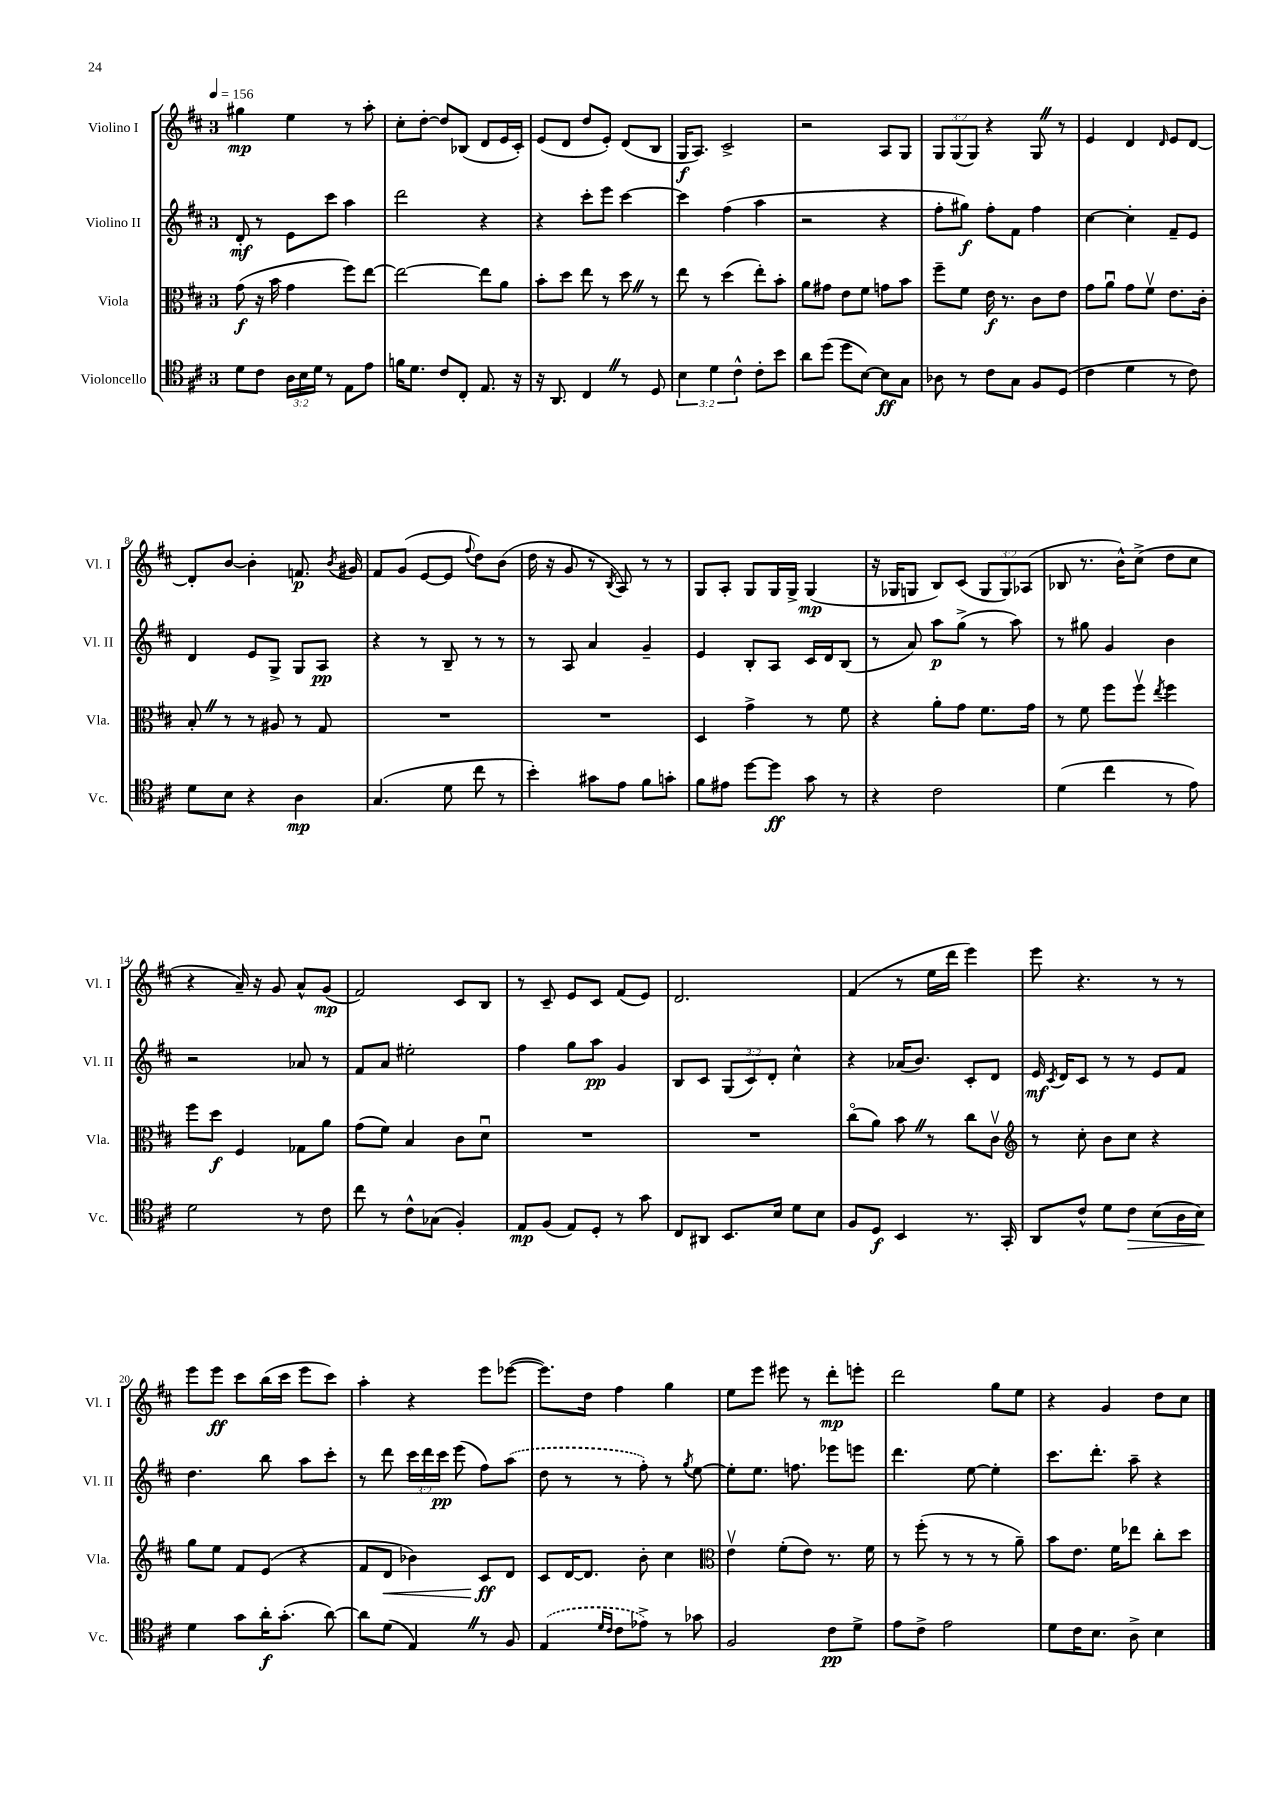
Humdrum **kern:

**kern	**dynam	**kern	**dynam	**kern	**dynam	**kern	**dynam
*part4	*part4	*part3	*part3	*part2	*part2	*part1	*part1
*staff4	*staff4	*staff3	*staff3	*staff2	*staff2	*staff1	*staff1
*I"Violoncello	*	*I"Viola	*	*I"Violino II	*	*I"Violino I	*
*I'Vc.	*	*I'Vla.	*	*I'Vl. II	*	*I'Vl. I	*
*clefC4	*	*clefC3	*	*clefG2	*	*clefG2	*
*k[f#c#]	*	*k[f#c#]	*	*k[f#c#]	*	*k[f#c#]	*
*M3/4	*	*M3/4	*	*M3/4	*	*M3/4	*
*MM156	*	*MM156	*	*MM156	*	*MM156	*
=1	=1	=1	=1	=1	=1	=1	=1
8d\L	.	(8g\	f	8d'/	mf	4gg#X\	mp
8c#\J	.	16r	.	8r	.	.	.
.	.	16b\	.	.	.	.	.
24A\LL	.	4g\	.	8e\L	.	4ee\	.
24B\	.	.	.	.	.	.	.
24d\JJ	.	.	.	.	.	.	.
8r	.	.	.	8ccc#\J	.	.	.
8E\L	.	8ff#\L)	.	4aa\	.	8r	.
8e\J	.	[8ee\J	.	.	.	8aa'\	.
=2	=2	=2	=2	=2	=2	=2	=2
16fn\KL	.	2ee\_	.	2ddd\	.	8cc#'\L	.
8.d\J	.	.	.	.	.	.	.
.	.	.	.	.	.	[8dd'\J	.
8c#/L	.	.	.	.	.	8dd/L]	.
8C#'/J	.	.	.	.	.	(8B-X/J	.
8.E/	.	8ee\L]	.	4r	.	8d/L	.
.	.	8a\J	.	.	.	16e/L	.
16r	.	.	.	.	.	16c#'/JJ)	.
=3	=3	=3	=3	=3	=3	=3	=3
16r	.	8b'\L	.	4r	.	(8e/L	.
8.AA/	.	.	.	.	.	.	.
.	.	8dd\J	.	.	.	8d/J	.
4C#Z/	.	8ee\	.	8ccc#'\L	.	8dd/L	.
.	.	8r	.	8eee\J	.	8e'/J)	.
8r	.	8ddZ\	.	[4ccc#\	.	(8d/L	.
8D/	.	8r	.	.	.	8B/J	.
=4	=4	=4	=4	=4	=4	=4	=4
6B\	.	8ee\	.	4ccc#\]	.	16G/KL	f
.	.	.	.	.	.	8.A/J)	.
.	.	8r	.	.	.	.	.
6d\	.	.	.	.	.	.	.
.	.	(4dd\	.	(4ff#\	.	2c#^/	.
6c#^^\	.	.	.	.	.	.	.
8c#'\L	.	8ee'\L)	.	4aa\	.	.	.
8b\J	.	8b'\J	.	.	.	.	.
=5	=5	=5	=5	=5	=5	=5	=5
8a\L	.	8a\L	.	2r	.	2r	.
(8dd\J	.	8g#X\J	.	.	.	.	.
8dd\L	.	8e\L	.	.	.	.	.
[8B\J)	.	8f#\J	.	.	.	.	.
8B\L]	ff	8gn\L	.	4r	.	8A/L	.
8G\J	.	8b\J	.	.	.	8G/J	.
=6	=6	=6	=6	=6	=6	=6	=6
8A-X\	.	8ff#~\L	.	8ff#'\L	.	12G/L	.
.	.	.	.	.	.	(12G/	.
8r	.	8f#\J	.	8gg#X\J)	f	.	.
.	.	.	.	.	.	12G/J)	.
8c#\L	.	16e\	f	8ff#'\L	.	4r	.
.	.	8.r	.	.	.	.	.
8G\J	.	.	.	8f#\J	.	.	.
8F#/L	.	8c#\L	.	4ff#\	.	8GZ/	.
(8D/J	.	8e\J	.	.	.	8r	.
=7	=7	=7	=7	=7	=7	=7	=7
4c#\	.	8g\L	.	[4cc#\	.	4e/	.
.	.	8au\J	.	.	.	.	.
4d\	.	8g\L	.	4cc#'\]	.	4d/	.
.	.	8f#v\J	.	.	.	.	.
.	.	.	.	.	.	16qqd/	.
8r	.	8.e\L	.	8f#~/L	.	8e/L	.
8c#\)	.	.	.	8e/J	.	[8d/J	.
.	.	16c#'\Jk	.	.	.	.	.
!!LO:LB:g=z
=8	=8	=8	=8	=8	=8	=8	=8
8d\L	.	8B'Z/	.	4d/	.	8d'/L]	.
8B\J	.	8r	.	.	.	[8b/J	.
4r	.	8r	.	8e/L	.	4b'\]	.
.	.	8A#X/	.	8G^/J	.	.	.
4A\	mp	8r	.	8G/L	.	8.fn/	p
.	.	8G/	.	8A/J	pp	.	.
.	.	.	.	.	.	8qb/	.
.	.	.	.	.	.	16g#X/	.
=9	=9	=9	=9	=9	=9	=9	=9
(4.G/	.	2.r	.	4r	.	8f#/L	.
.	.	.	.	.	.	(8g/J	.
.	.	.	.	8r	.	[8e/L	.
8d\	.	.	.	8B~/	.	8e/J]	.
.	.	.	.	.	.	8qqff#/	.
8cc#\	.	.	.	8r	.	8dd\L)	.
8r	.	.	.	8r	.	(8b\J	.
=10	=10	=10	=10	=10	=10	=10	=10
4b'\)	.	2.r	.	8r	.	16dd\	.
.	.	.	.	.	.	16r	.
.	.	.	.	8A/	.	8g/	.
8g#X\L	.	.	.	4a/	.	8r	.
.	.	.	.	.	.	8qB/	.
8e\J	.	.	.	.	.	8A/)	.
8f#\L	.	.	.	4g~/	.	8r	.
8gn'\J	.	.	.	.	.	8r	.
=11	=11	=11	=11	=11	=11	=11	=11
8f#\L	.	4D/	.	4e/	.	8G/L	.
8e#X\J	.	.	.	.	.	8A'/J	.
[8dd\L	.	4g^\	.	8B'/L	.	8G/L	.
8dd\J]	ff	.	.	8A/J	.	16G/L	.
.	.	.	.	.	.	16G^/JJ	.
8g\	.	8r	.	16c#/LL	.	(4G/	mp
.	.	.	.	16d/J	.	.	.
8r	.	8f#\	.	(8B/J	.	.	.
=12	=12	=12	=12	=12	=12	=12	=12
4r	.	4r	.	8r	.	16r	.
.	.	.	.	.	.	16G-X/KL	.
.	.	.	.	8a/)	.	8Gn/J	.
2c#\	.	8a'\L	.	8aa\L	p	8B/L)	.
.	.	8g\J	.	(8gg^\J	.	(8c#/J	.
.	.	8.f#\L	.	8r	.	12G/L	.
.	.	.	.	.	.	12G/)	.
.	.	.	.	8aa\)	.	.	.
.	.	.	.	.	.	(12A-X/J	.
.	.	16g\Jk	.	.	.	.	.
=13	=13	=13	=13	=13	=13	=13	=13
(4d\	.	8r	.	8r	.	8B-X/	.
.	.	8f#\	.	8gg#X\	.	8.r	.
4cc#\	.	8ff#\L	.	4g/	.	.	.
.	.	.	.	.	.	16b^^\KL)	.
.	.	8ff#v\J	.	.	.	(8cc#^\J	.
.	.	8qee/	.	.	.	.	.
8r	.	4ff#\	.	4b\	.	8dd\L	.
8e\)	.	.	.	.	.	8cc#\J	.
!!LO:LB:g=z
=14	=14	=14	=14	=14	=14	=14	=14
2d\	.	8ff#\L	.	2r	.	4r	.
.	.	8dd\J	f	.	.	.	.
.	.	4F#/	.	.	.	16a~/)	.
.	.	.	.	.	.	16r	.
.	.	.	.	.	.	8g/	.
8r	.	8G-X\L	.	8a-X/	.	8a^^/L	.
8c#\	.	8a\J	.	8r	.	(8g/J	mp
=15	=15	=15	=15	=15	=15	=15	=15
8cc#\	.	(8g\L	.	8f#/L	.	2f#/)	.
8r	.	8f#\J)	.	8a/J	.	.	.
8c#^^\L	.	4B/	.	2ee#X'\	.	.	.
(8G-X\J	.	.	.	.	.	.	.
4F#'/)	.	8c#\L	.	.	.	8c#/L	.
.	.	8du\J	.	.	.	8B/J	.
=16	=16	=16	=16	=16	=16	=16	=16
8E/L	mp	2.r	.	4ff#\	.	8r	.
(8F#/J	.	.	.	.	.	8c#~/	.
8E/L)	.	.	.	8gg\L	.	8e/L	.
8D'/J	.	.	.	8aa\J	pp	8c#/J	.
8r	.	.	.	4g/	.	(8f#/L	.
8g\	.	.	.	.	.	8e/J)	.
=17	=17	=17	=17	=17	=17	=17	=17
8C#/L	.	2.r	.	8B/L	.	2.d/	.
8AA#X/J	.	.	.	8c#/J	.	.	.
8.BB/L	.	.	.	(12G/L	.	.	.
.	.	.	.	12c#/)	.	.	.
.	.	.	.	12d'/J	.	.	.
16B/Jk	.	.	.	.	.	.	.
8d\L	.	.	.	4cc#^^\	.	.	.
8B\J	.	.	.	.	.	.	.
=18	=18	=18	=18	=18	=18	=18	=18
8F#/L	.	(8cc#\L	.	4r	.	(4f#/	.
8D/J	f	8a\J)	.	.	.	.	.
4BB/	.	8bZ\	.	(16a-X/KL	.	8r	.
.	.	.	.	8.b/J)	.	.	.
.	.	8r	.	.	.	16ee\LL	.
.	.	.	.	.	.	16ddd\JJ	.
8.r	.	8cc#\L	.	8c#'/L	.	4eee\)	.
.	.	8c#v\J	.	8d/J	.	.	.
16GG'/	.	.	.	.	.	.	.
=19	=19	=19	=19	=19	=19	=19	=19
*	*	*clefG2	*	*	*	*	*
8AA/L	.	8r	.	16e/	mf	8eee\	.
.	.	.	.	8qc#/	.	.	.
.	.	.	.	16d/KL	.	.	.
8c#^^/J	.	8cc#'\	.	8c#/J	.	4.r	.
8d\L	.	8b\L	.	8r	.	.	.
!	!LO:HP:b	!	!	!	!	!	!
8c#\J	>	8cc#\J	.	8r	.	.	.
(8B\L	.	4r	.	8e/L	.	8r	.
16A\L	.	.	.	8f#/J	.	8r	.
16B\JJ)	.	.	.	.	.	.	.
.	]	.	.	.	.	.	.
!!LO:LB:g=z
=20	=20	=20	=20	=20	=20	=20	=20
4d\	.	8gg\L	.	4.dd\	.	8eee\L	.
.	.	8ee\J	.	.	.	8eee\J	ff
8g\L	.	8f#/L	.	.	.	8ccc#\L	.
16a'\K	f	(8e/J	.	8bb\	.	(16bb\L	.
(8.g'\J	.	.	.	.	.	16ccc#\JJ	.
.	.	4r	.	8aa\L	.	8eee\L	.
[8a\)	.	.	.	8ccc#'\J	.	8ccc#\J)	.
=21	=21	=21	=21	=21	=21	=21	=21
8a\L]	.	8f#/L	.	8r	.	4aa'\	.
!	!	!	!LO:HP:b	!	!	!	!
(8d\J	.	8d/J	<	8ddd\	.	.	.
4EZ/)	.	4b-X\)	.	24ccc#\LL	.	4r	.
.	.	.	.	24ddd\	.	.	.
.	.	.	.	24ccc#\JJ	pp	.	.
.	.	.	.	(8eee\	.	.	.
8r	.	8c#/L	ff	8ff#\L)	.	8eee\L	.
8F#/	.	8d/J	[	(8aa\J	.	([8eee-X\J	.
=22	=22	=22	=22	=22	=22	=22	=22
(4E/	.	8c#/L	.	8dd\	.	8.eee-\L])	.
.	.	[16d/K	.	8r	.	.	.
.	.	8.d/J]	.	.	.	16dd\Jk	.
16qqd/LL	.	.	.	.	.	.	.
16qqc#/JJ	.	.	.	.	.	.	.
8c#\L	.	.	.	8r	.	4ff#\	.
8e-X^\J)	.	8b'\	.	8ff#'\)	.	.	.
8r	.	4cc#\	.	8r	.	4gg\	.
.	.	.	.	8qgg/	.	.	.
8g-X\	.	.	.	[8ee\	.	.	.
=23	=23	=23	=23	=23	=23	=23	=23
*	*	*clefC3	*	*	*	*	*
2F#/	.	4ev\	.	8ee'\L]	.	8ee\L	.
.	.	.	.	8.ee\J	.	8eee\J	.
.	.	(8f#'\L	.	.	.	8eee#X\	.
.	.	.	.	8.ffn\	.	.	.
.	.	8e\J)	.	.	.	8r	.
8c#\L	pp	8.r	.	8eee-X\L	.	8ddd'\L	mp
8d^\J	.	.	.	8eeen\J	.	8eeen'\J	.
.	.	16f#\	.	.	.	.	.
=24	=24	=24	=24	=24	=24	=24	=24
8e\L	.	8r	.	4.ddd\	.	2ddd\	.
8c#^\J	.	(8ff#'\	.	.	.	.	.
2e\	.	8r	.	.	.	.	.
.	.	8r	.	[8ee\	.	.	.
.	.	8r	.	4ee'\]	.	8gg\L	.
.	.	8a~\)	.	.	.	8ee\J	.
=25	=25	=25	=25	=25	=25	=25	=25
8d\L	.	8b\L	.	8.ccc#\L	.	4r	.
16c#\K	.	8.e\J	.	.	.	.	.
8.B\J	.	.	.	8.ddd'\J	.	.	.
.	.	.	.	.	.	4g/	.
.	.	16f#\KL	.	.	.	.	.
8A^\	.	8ee-X\J	.	8aa~\	.	.	.
4B\	.	8cc#'\L	.	4r	.	8dd\L	.
.	.	8dd\J	.	.	.	8cc#\J	.
==	==	==	==	==	==	==	==
*-	*-	*-	*-	*-	*-	*-	*-
